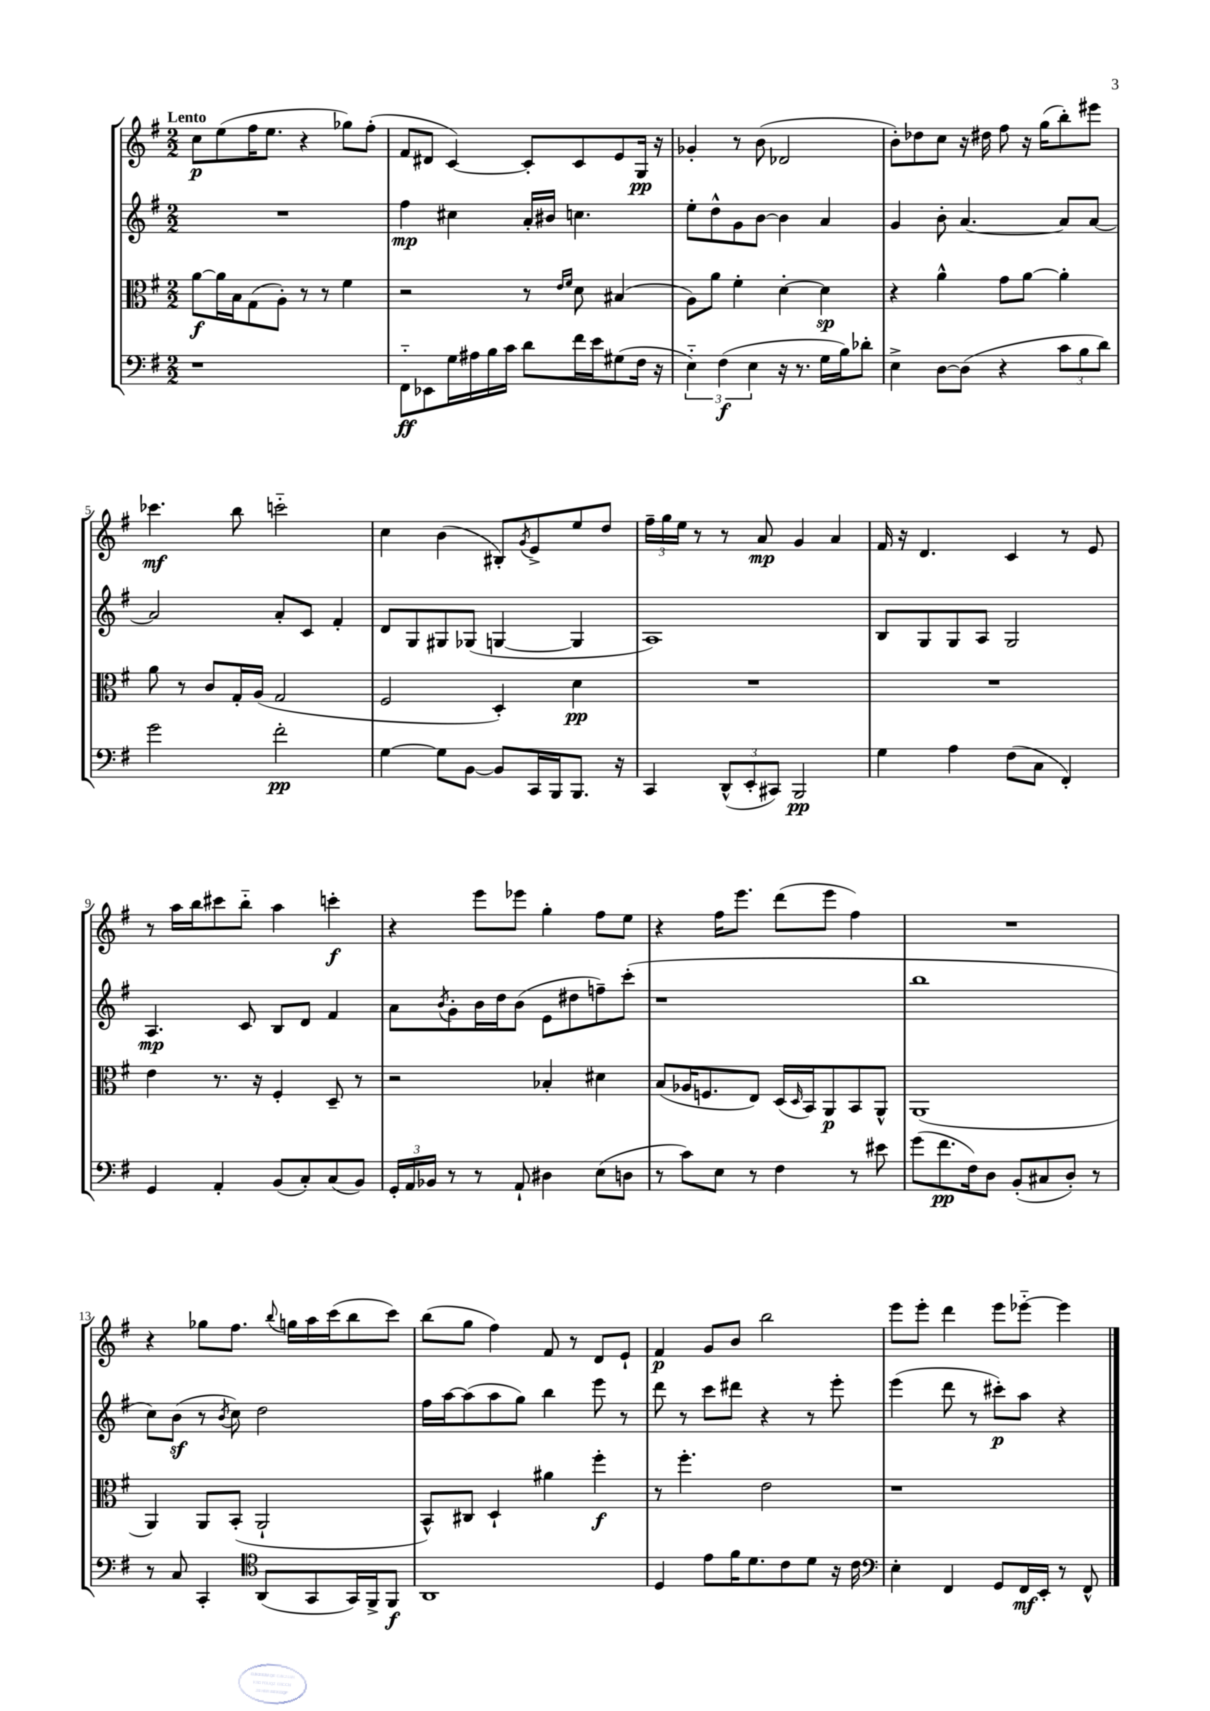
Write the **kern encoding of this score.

**kern	**dynam	**kern	**dynam	**kern	**dynam	**kern	**dynam
*part4	*part4	*part3	*part3	*part2	*part2	*part1	*part1
*staff4	*staff4	*staff3	*staff3	*staff2	*staff2	*staff1	*staff1
*clefF4	*	*clefC3	*	*clefG2	*	*clefG2	*
*k[f#]	*	*k[f#]	*	*k[f#]	*	*k[f#]	*
*M2/2	*	*M2/2	*	*M2/2	*	*M2/2	*
=1	=1	=1	=1	=1	=1	=1	=1
!	!	!	!	!	!	!LO:TX:a:B:t=Lento	!
1r	.	[8a\L	f	1r	.	8cc\L	p
.	.	16a\L]	.	.	.	(8ee\	.
.	.	16B\J	.	.	.	.	.
.	.	(8G\	.	.	.	16ff#\K	.
.	.	.	.	.	.	8.ee\J	.
.	.	8A'\J)	.	.	.	.	.
.	.	8r	.	.	.	4r	.
.	.	8r	.	.	.	.	.
.	.	4f#\	.	.	.	8gg-X\L)	.
.	.	.	.	.	.	(8ff#'\J	.
=2	=2	=2	=2	=2	=2	=2	=2
8FF#\L	ff	2r	.	4ff#\	mp	8f#/L	.
8EE-X\	.	.	.	.	.	8d#X/J	.
16G\L	.	.	.	4cc#X\	.	[4c/)	.
16A#X\	.	.	.	.	.	.	.
16B\	.	.	.	.	.	.	.
16c\JJ	.	.	.	.	.	.	.
8d\L	.	8r	.	16a'/LL	.	8c'/L]	.
.	.	.	.	16b#X/JJ	.	.	.
.	.	16qqe/LL	.	.	.	.	.
.	.	16qqf#/JJ	.	.	.	.	.
16f#\L	.	8d\	.	4.ccn\	.	8c/	.
16e\J	.	.	.	.	.	.	.
(8G#X\	.	(4B#X/	.	.	.	8e/	.
16F#\Jk	.	.	.	.	.	16G/Jk	pp
16r	.	.	.	.	.	16r	.
=3	=3	=3	=3	=3	=3	=3	=3
6E\)	.	8A\L)	.	8ee'\L	.	4g-X'/	.
.	.	8a\J	.	8dd^^\	.	.	.
(6F#\	f	.	.	.	.	.	.
.	.	4f#'\	.	8g\	.	8r	.
6E\	.	.	.	.	.	.	.
.	.	.	.	[8b\J	.	(8b\	.
16r	.	[4d'\	.	4b\]	.	2d-X/	.
8.r	.	.	.	.	.	.	.
16G\LL	.	4d\]	sp	4a/	.	.	.
16B\J)	.	.	.	.	.	.	.
8d-X'\J	.	.	.	.	.	.	.
=4	=4	=4	=4	=4	=4	=4	=4
4E^\	.	4r	.	4g/	.	8b'\L)	.
.	.	.	.	.	.	8dd-X\	.
[8D\L	.	4a^^\	.	8b'\	.	8cc\J	.
(8D\J]	.	.	.	[4.a/	.	16r	.
.	.	.	.	.	.	16dd#X\	.
4r	.	8g\L	.	.	.	8ff#\	.
.	.	[8a\J	.	.	.	16r	.
.	.	.	.	.	.	(16gg\KL	.
12c\L	.	4a'\]	.	8a/L]	.	8bb'\)	.
12B\	.	.	.	.	.	.	.
.	.	.	.	[8a/J	.	8eee#X\J	.
12d\J)	.	.	.	.	.	.	.
!!LO:LB:g=z
=5	=5	=5	=5	=5	=5	=5	=5
2g\	.	8a\	.	2a/]	.	4.ccc-X\	mf
.	.	8r	.	.	.	.	.
.	.	8c/L	.	.	.	.	.
.	.	16G'/L	.	.	.	8bb\	.
.	.	(16A/JJ	.	.	.	.	.
2f#'\	pp	2G/	.	8a'/L	.	2cccn\	.
.	.	.	.	8c/J	.	.	.
.	.	.	.	4f#'/	.	.	.
=6	=6	=6	=6	=6	=6	=6	=6
[4G\	.	2F#/	.	8d/L	.	4cc\	.
.	.	.	.	8G/	.	.	.
8G\L]	.	.	.	8G#X/	.	(4b\	.
[8BB\J	.	.	.	(8G-X/J	.	.	.
8BB/L]	.	4D'/)	.	[4Gn/	.	8B#X'/L)	.
.	.	.	.	.	.	8qg/	.
16CC/L	.	.	.	.	.	8e^/	.
16BBB/J	.	.	.	.	.	.	.
8.BBB/J	.	4d\	pp	4G/]	.	8ee/	.
.	.	.	.	.	.	8dd/J	.
16r	.	.	.	.	.	.	.
=7	=7	=7	=7	=7	=7	=7	=7
4CC/	.	1r	.	1A)	.	24ff#~\LL	.
.	.	.	.	.	.	24gg\	.
.	.	.	.	.	.	24ee\JJ	.
.	.	.	.	.	.	8r	.
(12DD^^/L	.	.	.	.	.	8r	.
12EE'/	.	.	.	.	.	.	.
.	.	.	.	.	.	8a/	mp
12CC#X/J)	.	.	.	.	.	.	.
2BBB/	pp	.	.	.	.	4g/	.
.	.	.	.	.	.	4a/	.
=8	=8	=8	=8	=8	=8	=8	=8
4G\	.	1r	.	8B/L	.	16f#/	.
.	.	.	.	.	.	16r	.
.	.	.	.	8G/	.	4.d/	.
4A\	.	.	.	8G/	.	.	.
.	.	.	.	8A/J	.	.	.
(8F#\L	.	.	.	2G/	.	4c/	.
8C\J	.	.	.	.	.	.	.
4FF#'/)	.	.	.	.	.	8r	.
.	.	.	.	.	.	8e/	.
!!LO:LB:g=z
=9	=9	=9	=9	=9	=9	=9	=9
4GG/	.	4e\	.	4.A/	mp	8r	.
.	.	.	.	.	.	16aa\LL	.
.	.	.	.	.	.	16bb\J	.
4AA'/	.	8.r	.	.	.	8ccc#X\	.
.	.	.	.	8c/	.	8bb\J	.
.	.	16r	.	.	.	.	.
(8BB/L	.	4F#'/	.	8B/L	.	4aa\	.
8C'/)	.	.	.	8d/J	.	.	.
(8C/	.	8D~/	.	4f#/	.	4cccn'\	f
8BB/J)	.	8r	.	.	.	.	.
=10	=10	=10	=10	=10	=10	=10	=10
24GG'/LL	.	2r	.	8a\L	.	4r	.
24AA/	.	.	.	.	.	.	.
24BB-X/JJ	.	.	.	.	.	.	.
.	.	.	.	8qb/	.	.	.
8r	.	.	.	8g'\	.	.	.
8r	.	.	.	16b\L	.	8eee\L	.
.	.	.	.	16dd\J	.	.	.
8AA`/	.	.	.	(8b\J	.	8eee-X\J	.
4D#X\	.	4B-X'/	.	8e\L	.	4gg'\	.
.	.	.	.	8dd#X\	.	.	.
(8E\L	.	4d#X\	.	8ffn~\)	.	8ff#\L	.
8Dn\J	.	.	.	(8ccc'\J	.	8ee\J	.
=11	=11	=11	=11	=11	=11	=11	=11
8r	.	(8B/L	.	1r	.	4r	.
8c\L)	.	16A-X/K	.	.	.	.	.
.	.	8.Fn/	.	.	.	.	.
8E\J	.	.	.	.	.	16ff#\KL	.
.	.	.	.	.	.	8.eee\J	.
8r	.	8E/J)	.	.	.	.	.
4F#\	.	(16D/LL	.	.	.	(8ddd\L	.
.	.	16qqD/	.	.	.	.	.
.	.	16BB/J)	.	.	.	.	.
.	.	8AA/	p	.	.	8eee\J	.
8r	.	8BB/	.	.	.	4ff#\)	.
8e#X\	.	8AA^^/J	.	.	.	.	.
=12	=12	=12	=12	=12	=12	=12	=12
(8g\L	.	(1AA	.	1bb	.	1r	.
8.f#\	pp	.	.	.	.	.	.
16F#\k)	.	.	.	.	.	.	.
8D\J	.	.	.	.	.	.	.
(8BB'/L	.	.	.	.	.	.	.
8C#X/	.	.	.	.	.	.	.
8D'/J)	.	.	.	.	.	.	.
8r	.	.	.	.	.	.	.
!!LO:LB:g=z
=13	=13	=13	=13	=13	=13	=13	=13
8r	.	4AA/)	.	8cc\L)	.	4r	.
8C/	.	.	.	(8bz\J	.	.	.
4CC'/	.	8AA/L	.	8r	.	8gg-X\L	.
.	.	.	.	8qb/	.	.	.
.	.	(8BB'/J	.	8cc\)	.	8.ff#\J	.
*clefC4	*	*	*	*	*	*	*
(8AA/L	.	2AA`/	.	2dd\	.	.	.
.	.	.	.	.	.	8qqbb/	.
.	.	.	.	.	.	16ggn\LL	.
8GG/	.	.	.	.	.	16aa\	.
.	.	.	.	.	.	(16ccc\J	.
16GG/L)	.	.	.	.	.	8bb\	.
16FF#^/J	.	.	.	.	.	.	.
8FF#/J	f	.	.	.	.	8ccc\J)	.
=14	=14	=14	=14	=14	=14	=14	=14
1AA	.	8BB^^/L)	.	16ff#\LL	.	(8bb\L	.
.	.	.	.	[16aa\J	.	.	.
.	.	8C#X/J	.	(8aa\]	.	8gg\J	.
.	.	4D`/	.	8aa\	.	4ff#\)	.
.	.	.	.	8gg\J)	.	.	.
.	.	4a#X\	.	4bb\	.	8f#/	.
.	.	.	.	.	.	8r	.
.	.	4ff#'\	f	8eee\	.	8d/L	.
.	.	.	.	8r	.	8e`/J	.
=15	=15	=15	=15	=15	=15	=15	=15
4D/	.	8r	.	8ddd\	.	4f#/	p
.	.	4.ff#'\	.	8r	.	.	.
8e\L	.	.	.	8ccc\L	.	8g/L	.
16f#\K	.	.	.	8ddd#X\J	.	8b/J	.
8.d\	.	.	.	.	.	.	.
.	.	2e\	.	4r	.	2bb\	.
8c\	.	.	.	.	.	.	.
8d\J	.	.	.	8r	.	.	.
16r	.	.	.	8eee'\	.	.	.
16c\	.	.	.	.	.	.	.
=16	=16	=16	=16	=16	=16	=16	=16
*clefF4	*	*	*	*	*	*	*
4E'\	.	1r	.	(4eee\	.	8eee\L	.
.	.	.	.	.	.	8eee'\J	.
4FF#/	.	.	.	8ddd\	.	4ddd\	.
.	.	.	.	8r	.	.	.
8GG/L	.	.	.	8ccc#X'\L)	p	8eee\L	.
16FF#/L	mf	.	.	8aa\J	.	[8eee-X\J	.
16EE'/JJ	.	.	.	.	.	.	.
8r	.	.	.	4r	.	4eee-\]	.
8FF#^^/	.	.	.	.	.	.	.
==	==	==	==	==	==	==	==
*-	*-	*-	*-	*-	*-	*-	*-
